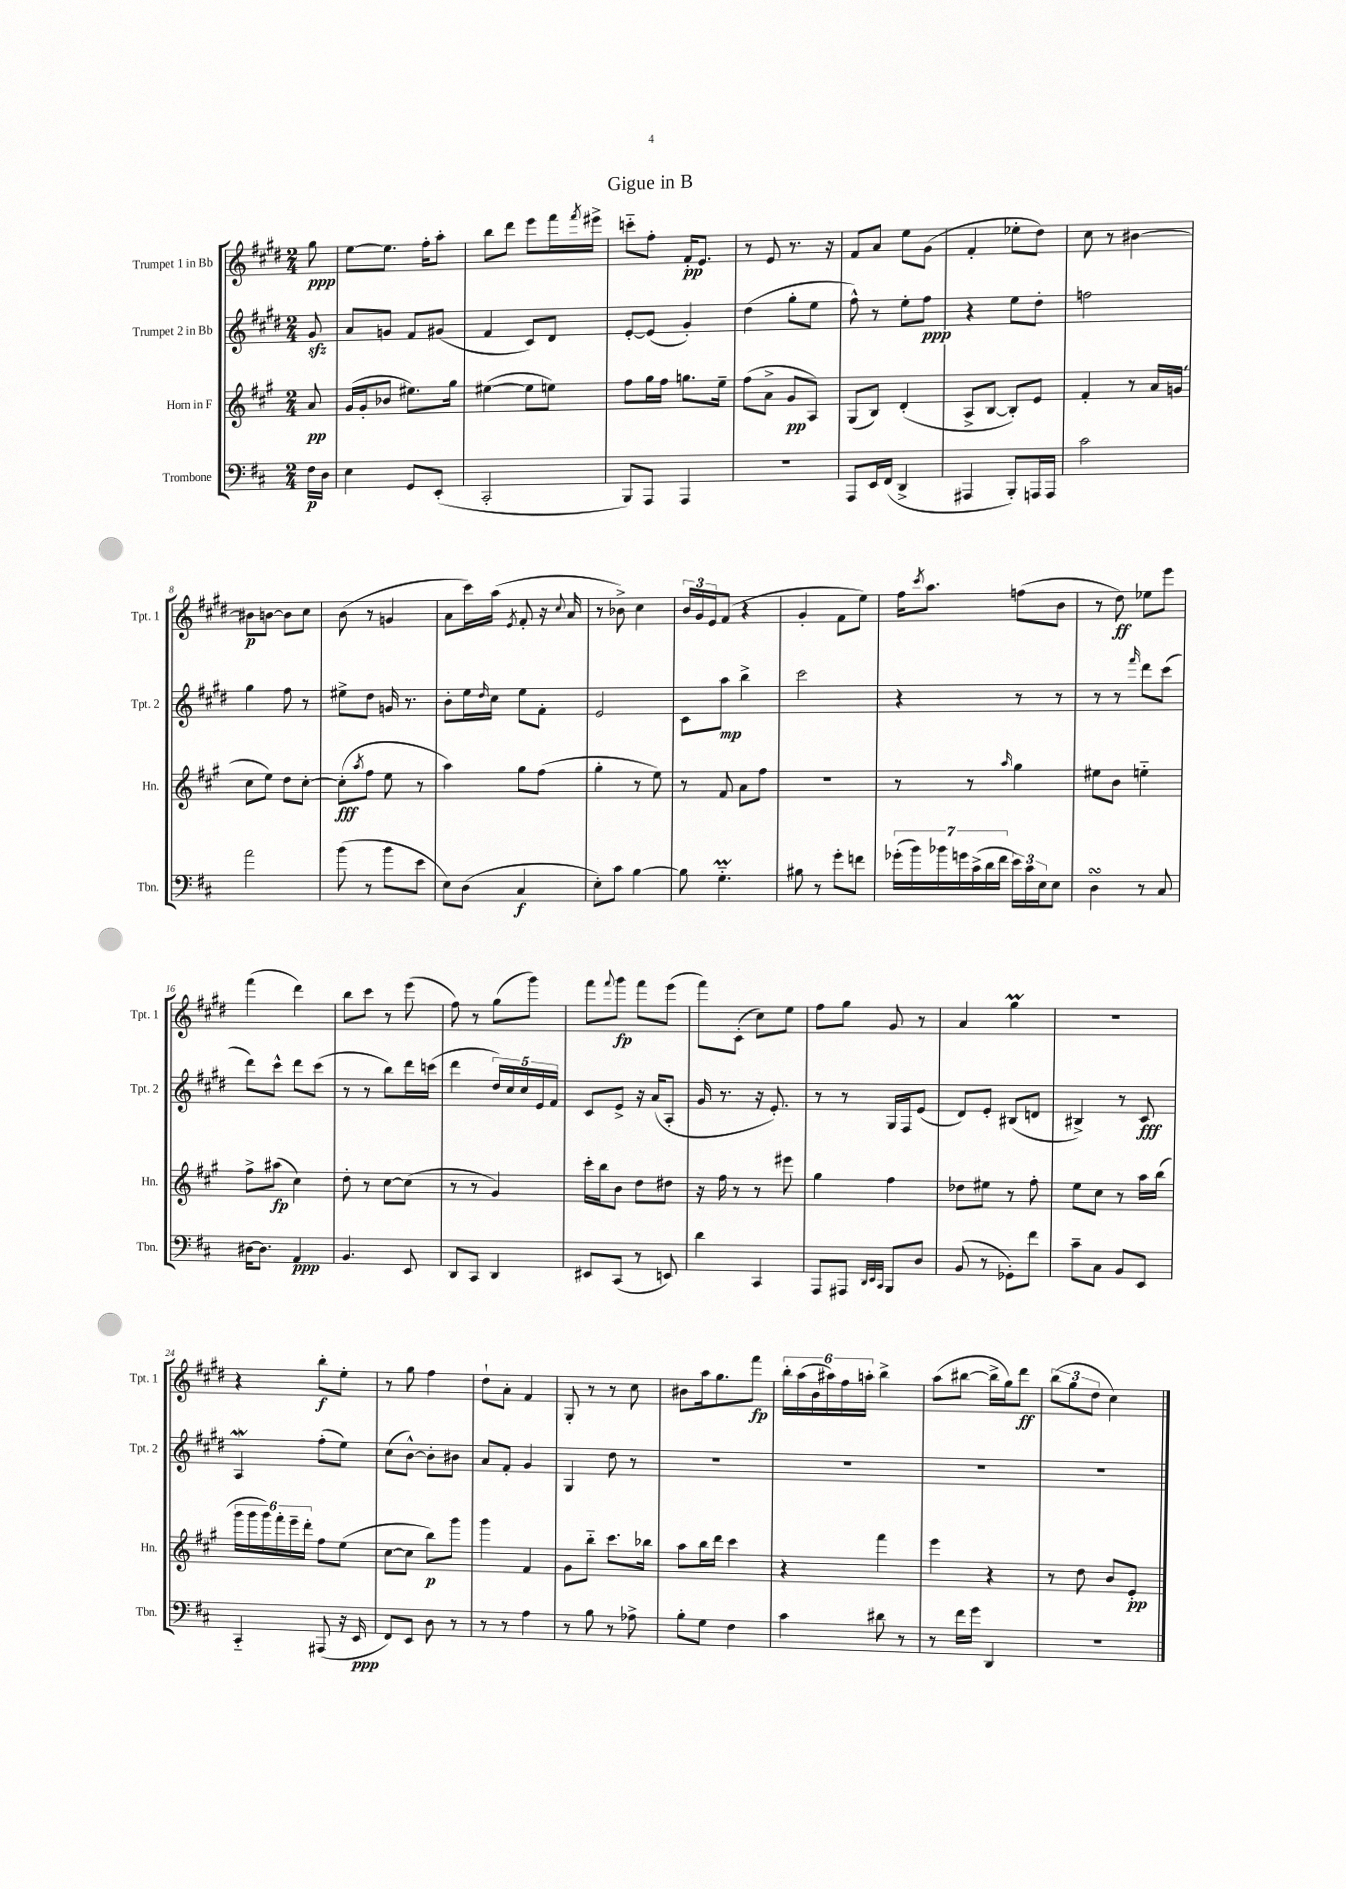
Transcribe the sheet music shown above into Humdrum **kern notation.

**kern	**kern	**kern	**kern
*staff4	*staff3	*staff2	*staff1
*clefF4	*clefG2	*clefG2	*clefG2
*k[f#c#]	*k[f#c#g#]	*k[f#c#g#d#]	*k[f#c#g#d#]
*M2/4	*M2/4	*M2/4	*M2/4
16F#	8a	8g#	8gg#
16D	.	.	.
=	=	=	=
4E	(16g#	8a	[8ee
.	16g#'	.	.
.	8b-	8g	8.ee]
8GG	8.ee#)	8f#	.
.	.	.	16ff#'
(8EE'	.	(8g#	8aa'
.	16gg#	.	.
=	=	=	=
2CC#'	([4ee#	4f#	8bb
.	.	.	8ddd#
.	8ee#]	8c#)	8eee
.	8ee)	8d#	16fff#
.	.	.	8qfff#
.	.	.	16eee#^
=	=	=	=
8BBB)	8ff#	[8e'	8ccc'~
8AAA	16gg#	(8e]	8ff#'
.	16ff#	.	.
4AAA	8.gg	4g#')	16f#'
.	.	.	8.e
.	16ee~	.	.
=	=	=	=
2r	(8ff#	(4dd#	8r
.	8a^	.	8e
.	8g#	8gg#'	8.r
.	8A)	8ee	.
.	.	.	16r
=	=	=	=
8AAA	(8G#	8ff#^^)	8f#
16EE	8B)	8r	8a
(16FF#	.	.	.
4DD^	(4d'	8ee'	8ee
.	.	8ff#	(8g#
=	=	=	=
4AAA#	8A^	4r	4f#'
.	[8B	.	.
8BBB')	8B'])	8ee	8ee-'
16AAA	8e	8dd#'	8dd#)
16AAA	.	.	.
=	=	=	=
2c#	4f#'	2ff	8cc#
.	.	.	8r
.	8r	.	[4b#
.	16a	.	.
.	(16g	.	.
=	=	=	=
2a	8cc#	4gg#	8b#]
.	8ee)	.	[8b
.	8dd	8ff#	8b]
.	[8cc#'	8r	8cc#
=	=	=	=
(8b	(8cc#']	8ee#^	(8b
.	8qaa	.	.
8r	8ff#	8dd#	8r
8b	8ee	16g	4g
.	.	8.r	.
8e	8r	.	.
=	=	=	=
8E)	4aa)	8b'	8a
(8D	.	16ee	16ccc#)
.	.	16qqdd#	.
.	.	16cc#	(16aa
.	.	.	8qe
4C#	8gg#	8ee	8f#'
.	(8ff#	8f#'	16r
.	.	.	8qqcc#
.	.	.	16a
=	=	=	=
8E')	4gg#'	2e	8r
8c#	.	.	8b-^)
[4B	8r	.	4cc#
.	8ee)	.	.
=	=	=	=
8B]	8r	8c#	24b
.	.	.	24g#
.	.	.	24e
4.G'~	8f#	8aa	(8f#
.	8a	4bb^	4r
.	8ff#	.	.
=	=	=	=
8B#	2r	2ccc#	4g#'
8r	.	.	.
8g'	.	.	8f#
8f	.	.	8ee)
=	=	=	=
(28g-'	8r	4r	16ff#
28b)	.	.	.
.	.	.	8qccc#
.	.	.	8.aa
28b-	.	.	.
28g	.	.	.
.	8r	.	.
(28c#^	.	.	.
28d	.	.	.
28f#	.	.	.
.	16qqaa	.	.
24e)	4gg#	8r	(8ff
24c#	.	.	.
24E	.	.	.
8E	.	8r	8b
=	=	=	=
4D	8ee#	8r	8r
.	8b	8r	8dd#)
.	.	16qqfff#	.
8r	4ee'~	8ddd#	8ee-
8C#	.	(8ccc#	8eee
=	=	=	=
[16D#	8ff#^	8ddd#)	(4fff#
8.D#]	.	.	.
.	(8aa#	8ccc#^^	.
4AA	4cc#)	8ddd#	4ddd#)
.	.	(8ccc#	.
=	=	=	=
4.BB	8dd'	8r	8bb
.	8r	8r	8ccc#
.	[8cc#	8bb)	8r
8EE	(8cc#]	16ddd#	(8eee
.	.	(16ccc	.
=	=	=	=
8DD	8r	4ddd#	8ff#)
8CC#	8r	.	8r
4DD	4g#)	20dd#)	(8gg#
.	.	20cc#	.
.	.	20cc#	.
.	.	.	8ggg#)
.	.	20e	.
.	.	20f#	.
=	=	=	=
8EE#	16ccc#'	8c#	8fff#
.	16bb	.	.
.	.	.	8qqfff#
(8CC#	8b	8e^	8ggg#
8r	8dd	16r	8fff#
.	.	(16a	.
8EE)	8dd#	8A'	(8eee
=	=	=	=
4d	16r	16g#	8fff#)
.	16ff#	8.r	.
.	8r	.	(8c#'
4CC#	8r	16r	8cc#)
.	.	8.e')	.
.	8eee#	.	8ee
=	=	=	=
8AAA	4gg#	8r	8ff#
8AAA#	.	8r	8gg#
32qqDD	.	.	.
32qqEE	.	.	.
32qqCC#	.	.	.
8BBB	4ff#	16G#	8g#
.	.	16F#	.
8D	.	(8e	8r
=	=	=	=
(8BB	8dd-	8d#)	4a
8r	8ee#	8e'	.
8GG-')	8r	(8B#	4gg#
8f#	8ff#'	8d	.
=	=	=	=
8c#~	8ee	4B#^)	2r
8C#	8cc#	.	.
8BB	8r	8r	.
8EE	16aa	8c#	.
.	(16bb	.	.
=	=	=	=
4CC#'~	24ggg#	4A	4r
.	24ggg#	.	.
.	24ggg#)	.	.
.	24fff#'	.	.
.	24eee~	.	.
.	24ddd'	.	.
(8AAA#	8ff#	(8ff#'	8bb'
16r	(8ee	8ee)	8ee'
16EE	.	.	.
=	=	=	=
8FF#)	[8cc#	(8cc#	8r
8EE	8cc#]	[8b^^)	8gg#
8D	8bb)	8b']	4ff#
8r	8ggg#	8b#	.
=	=	=	=
8r	4ggg#	8a	8dd#`
8r	.	8f#'	8a'
4A	4f#	4g#	4f#
=	=	=	=
8r	8g#	4G#	8G#'
8B	8bb'~	.	8r
8r	8.ccc#	8dd#	8r
8A-^	.	8r	8cc#
.	16bb-	.	.
=	=	=	=
8B'	8aa	2r	8b#
8G	16bb	.	16aa
.	16ddd	.	8.gg#
4F#	4ccc#	.	.
.	.	.	8fff#
=	=	=	=
4c#	4r	2r	24bb'
.	.	.	(24aa
.	.	.	24b
.	.	.	24aa#)
.	.	.	24ff#
.	.	.	24aa'
8d#	4fff#	.	4bb^
8r	.	.	.
=	=	=	=
8r	4eee	2r	(8aa
16f#	.	.	[8bb#
16g	.	.	.
4DD	4r	.	16bb#^]
.	.	.	16gg#)
.	.	.	8ddd#
=	=	=	=
2r	8r	2r	(12bb
.	.	.	12gg#
.	8dd	.	.
.	.	.	12dd#
.	8b	.	4cc#)
.	8e'	.	.
==	==	==	==
*-	*-	*-	*-
